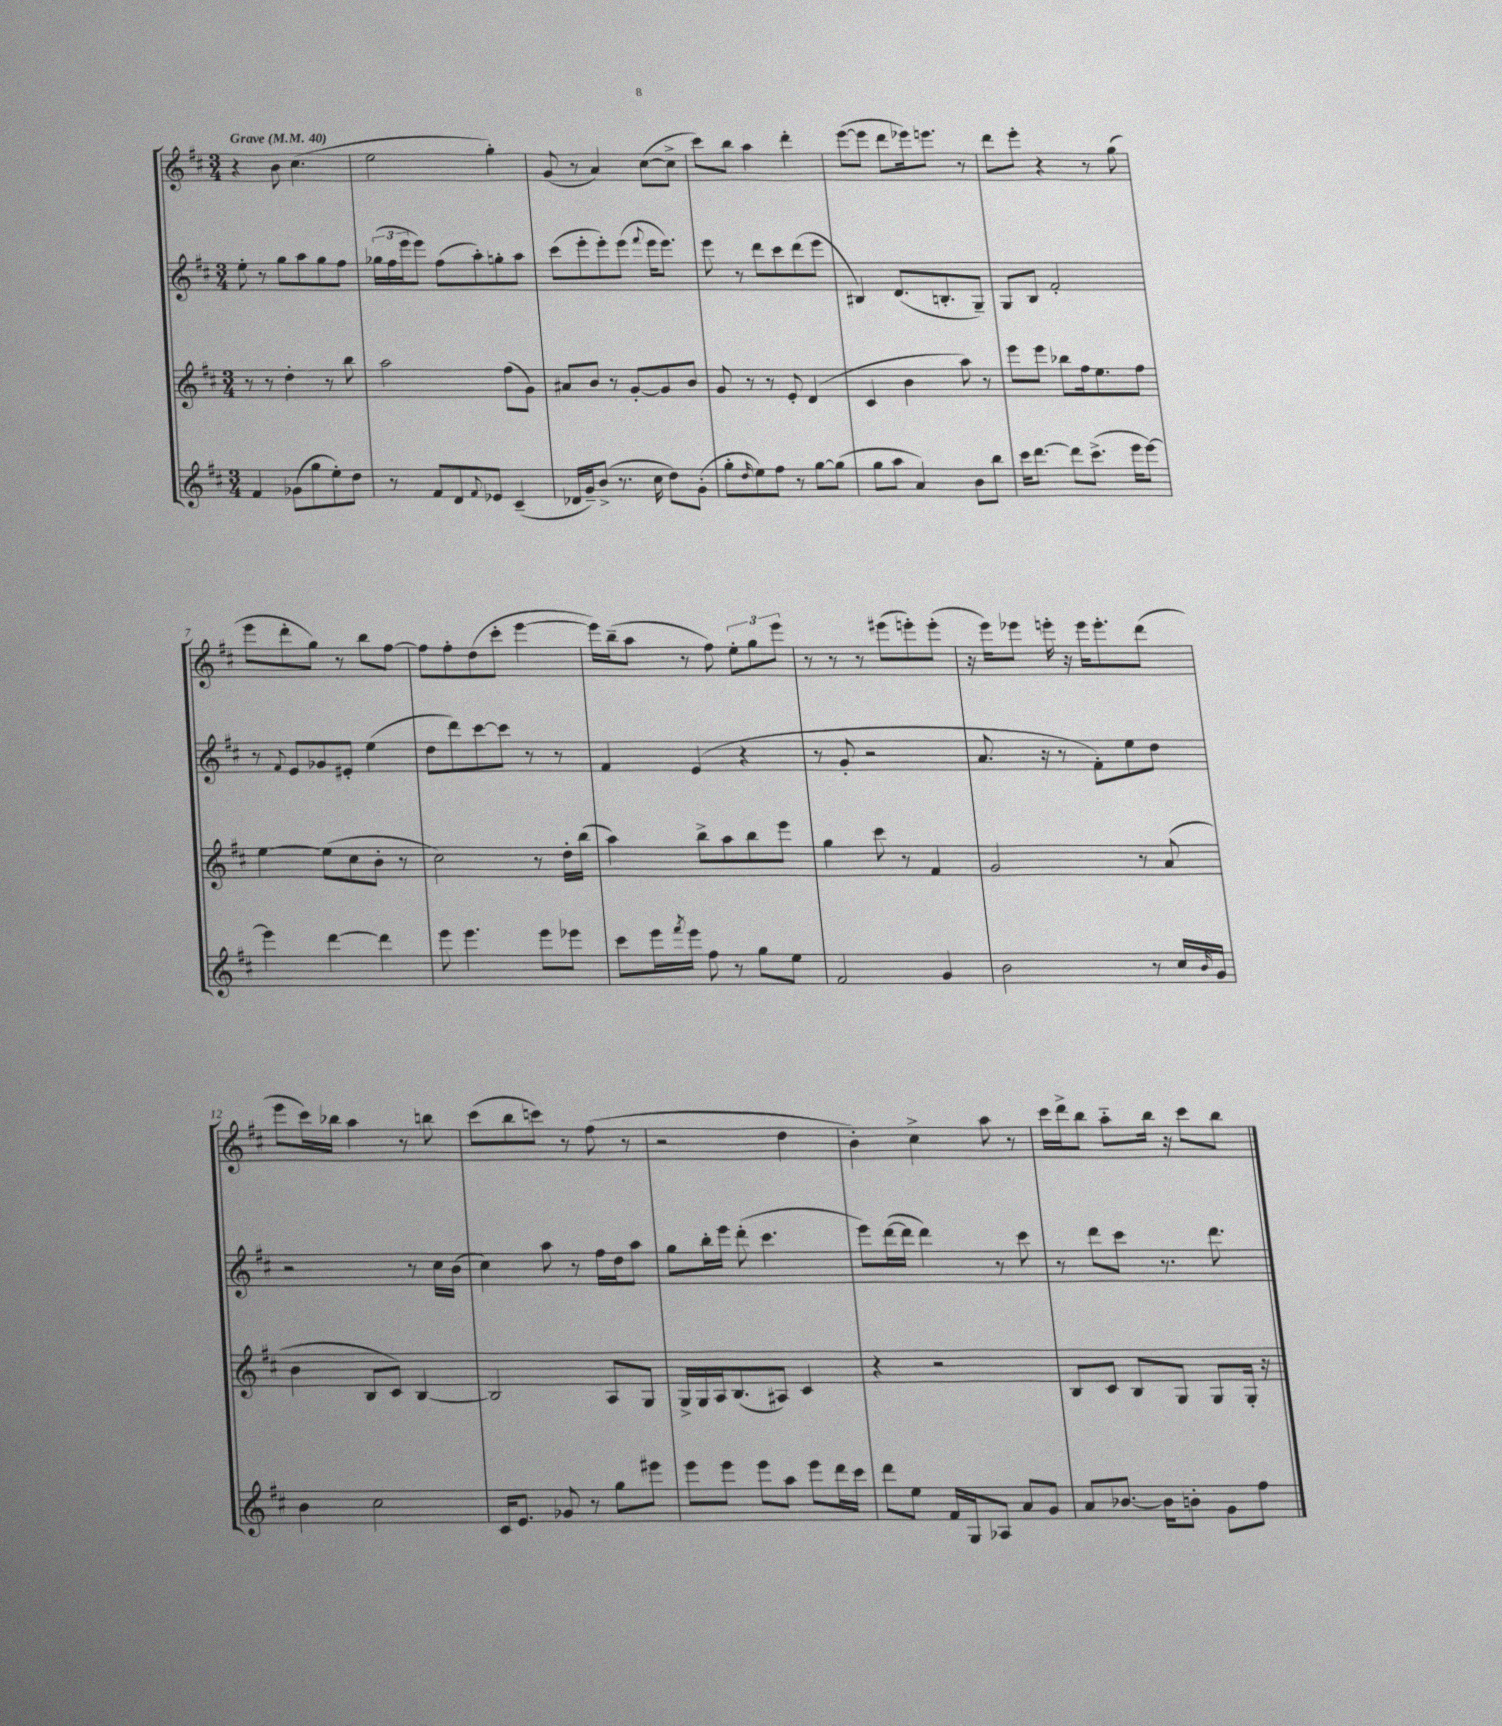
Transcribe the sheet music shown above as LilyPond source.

<<
\new StaffGroup <<
\new Staff = "s0" {
    \clef treble \key d \major \numericTimeSignature \time 3/4 \tempo "Grave" 4 = 40
    r4 b'8 cis''4.( |
    e''2 g''4-.) |
    g'8( r8 a'4) cis''8~( cis''8-> |
    cis'''8) b''8 a''4 d'''4-. |
    e'''8~( e'''8 d'''8 ees'''16) e'''8. r8 |
    d'''8 e'''8-. r4 r8 g''8( |
    e'''8 d'''8-. g''8) r8 b''8 fis''8~ |
    fis''8 fis''8-. d''8( cis'''8-. e'''4~ |
    e'''16) b''16--( a''8 r8 fis''8) \tuplet 3/2 { e''8-. g''8 e'''8 } |
    r8 r8 r8 eis'''8( e'''8-.) e'''8-.( |
    r16 e'''16) ees'''8 e'''16-. r16 e'''16 e'''8.-. d'''8( |
    e'''8 cis'''16) bes''16 a''4 r8 b''8 |
    cis'''8( b''8 c'''8) r8 fis''8( r8 |
    r2 d''4 |
    b'4-.) cis''4-> a''8 r8 |
    cis'''16 d'''16-> b''8 a''8-_ b''16 r16 cis'''8 b''8 \bar "|." |
}
\new Staff = "s1" {
    \clef treble \key d \major \numericTimeSignature \time 3/4
    e''8-. r8 g''8 a''8 g''8 fis''8 |
    \tuplet 3/2 { ges''16( fis''16 e'''16 } e'''8) fis''8( a''8-.) g''8-. a''8 |
    cis'''8( e'''8-. e'''8-.) e'''8( \appoggiatura { fis'''8 } e'''16 e'''8.) |
    e'''8 r8 d'''8 cis'''8 d'''8( e'''8 |
    bis4) d'8.( b8.-. g8--) |
    g8 b8 fis'2-. |
    r8 \appoggiatura { fis'8 } e'8 ges'8 eis'8-. e''4( |
    d''8 d'''8) cis'''8~ cis'''8 r8 r8 |
    fis'4 e'4( r4 |
    r8 g'8-. r2 |
    a'8. r16 r8 fis'8-.) e''8 d''8 |
    r2 r8 cis''16 b'16( |
    cis''4) a''8 r8 fis''16 d''16 a''8 |
    g''8 b''16-. e'''16 d'''8-.( cis'''4. |
    e'''8) d'''16~( d'''16 d'''4) r8 cis'''8 |
    r8 d'''8 cis'''8 r8. d'''8. \bar "|." |
}
\new Staff = "s2" {
    \clef treble \key d \major \numericTimeSignature \time 3/4
    r8 r8 d''4-. r8 b''8 |
    a''2 fis''8( g'8) |
    ais'8 b'8 r8 g'8~-. g'8 b'8 |
    g'8 r8 r8 e'8-. d'4( |
    cis'4 b'4 a''8) r8 |
    e'''8 e'''8 bes''8 fis''16 e''8. fis''8 |
    e''4~ e''8( cis''8 b'8-. r8 |
    cis''2) r8 d''16-. b''16( |
    a''4) b''8-> a''8 b''8 e'''8 |
    g''4 cis'''8 r8 fis'4 |
    g'2 r8 a'8( |
    b'4 b8 cis'8) b4~ |
    b2 a8 g8 |
    g16-> g16 a16 b8.( ais8) cis'4 |
    r4 r2 |
    b8 cis'8 b8 g8 g8 g16-. r16 \bar "|." |
}
\new Staff = "s3" {
    \clef treble \key d \major \numericTimeSignature \time 3/4
    fis'4 ges'8( g''8 e''8-.) d''8 |
    r8 fis'8 d'8 \appoggiatura { fis'8 } ees'8 cis'4--( |
    des'16 g'16--) b'8->( r8. cis''16 d''8) g'8-.( |
    g''8-. \grace { d''16 } e''8) fis''8 r8 g''8~ g''8( |
    g''8 a''8 a'4) b'8 b''8 |
    cis'''16 d'''8.~ d'''8 cis'''8.->( e'''16 e'''8~) |
    e'''4 d'''4~ d'''4 |
    e'''8 e'''4. e'''8 ees'''8 |
    cis'''8 e'''16 \acciaccatura { fis'''8 } e'''16 fis''8 r8 g''8 e''8 |
    fis'2 g'4 |
    b'2 r8 cis''16 \grace { b'16 } g'16 |
    b'4 cis''2 |
    cis'16 e'8. ges'8 r8 g''8 eis'''8 |
    e'''8 e'''8 e'''8 a''8 e'''8 d'''16 cis'''16 |
    d'''8 e''8 fis'16 g16 aes8 a'8 g'8 |
    a'8 bes'8.~ bes'16 b'8-. g'8 fis''8 \bar "|." |
}
>>
>>
